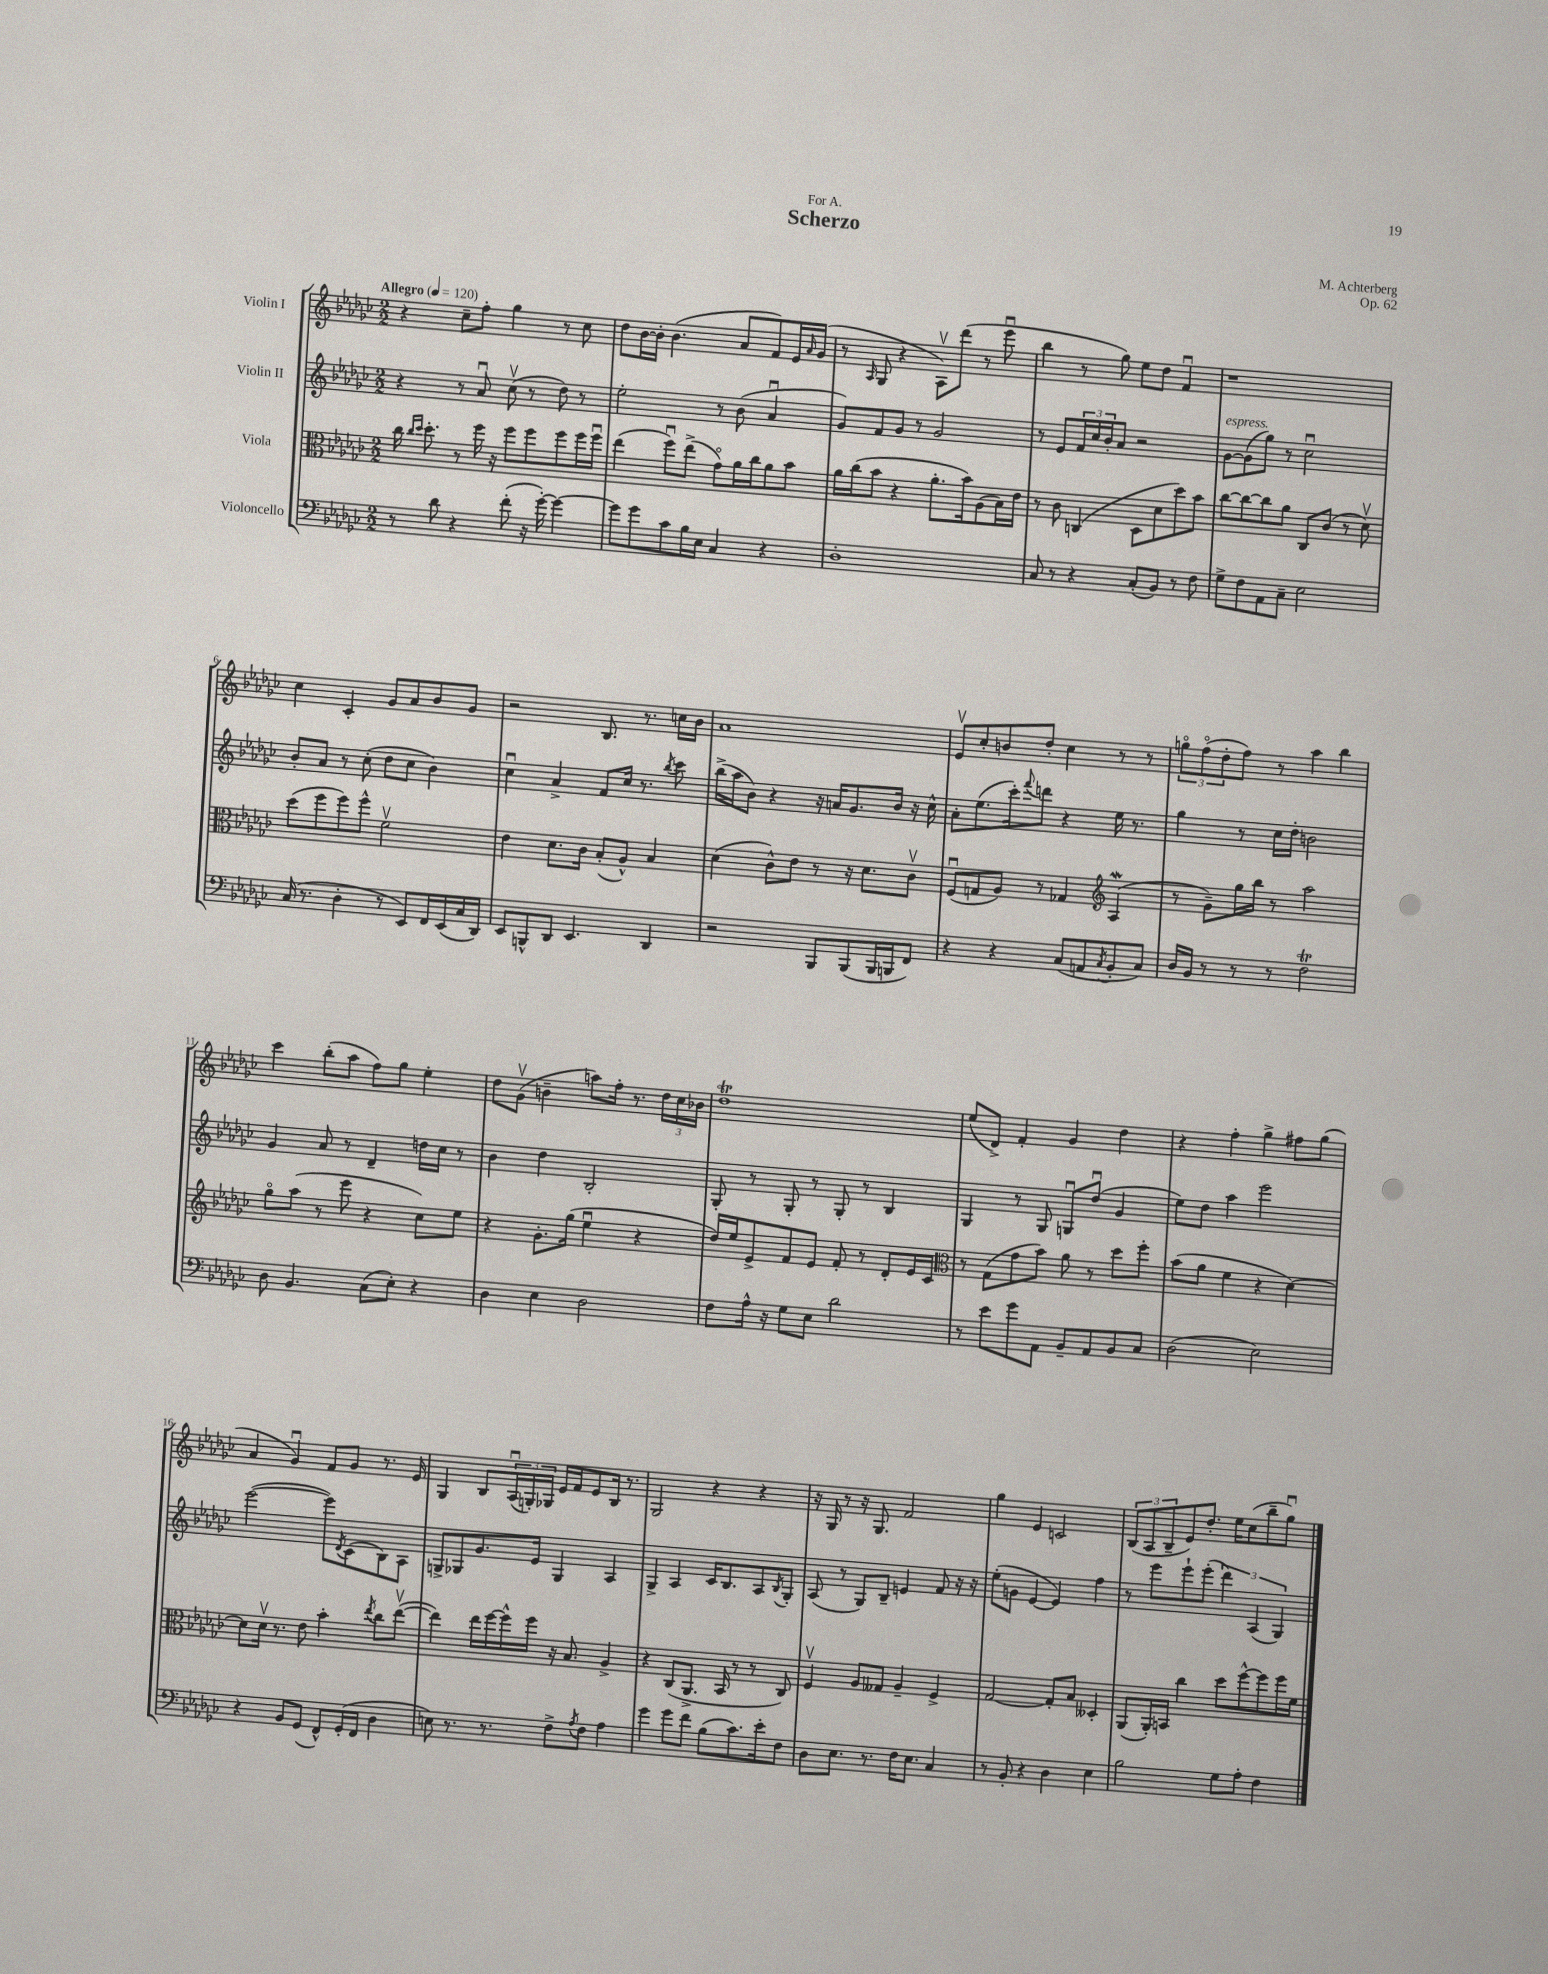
\header { title = "Scherzo" composer = "M. Achterberg" dedication = "For A." opus = "Op. 62" }
<<
\new StaffGroup <<
\new Staff = "s0" \with { instrumentName = "Violin I" } {
    \clef treble \key ges \major \numericTimeSignature \time 2/2 \tempo "Allegro" 4 = 120
    r4 ces''8-- f''8-. ges''4 r8 ces''8 |
    des''8 bes'16~ bes'16-. bes'4.( aes'8 f'8) ees'16 \grace { aes'16 } ges'16( |
    r8 \grace { aes16 } ges8 r4 aes8\upbow) des'''8( r8 ees'''8\downbow |
    bes''4 r8 ges''8) ees''8 des''8 f'4\downbow |
    r1 |
    ces''4 ces'4-. ges'8 aes'8 bes'8 ges'8 |
    r2 bes8. r8. c''16 bes'16 |
    aes'1 |
    ees'8\upbow ces''8-. b'8 des''8-. ces''4 r8 r8 |
    \tuplet 3/2 { g''8\flageolet f''8\flageolet( des''8-. } f''8) r8 aes''4 bes''4 |
    ces'''4 bes''8-.( aes''8 f''8) ges''8 ees''4-. |
    des''8 ges'8\upbow( b'4-- a''8) f''16-. r8. \tuplet 3/2 { des''16 ces''16 bes'16 } |
    des''1\trill |
    ees''8( des'8->) f'4-. ges'4 des''4 |
    r4 f''4-. ges''4-> fis''8 ges''8( |
    aes'4 ges'4\downbow) f'8 ges'8 r8. ees'16 |
    ges4 bes8 \tuplet 3/2 { aes16\downbow( g16-.) ges16 } ees'16 f'16 ees'8 bes16 r8. |
    ges2 r4 r4 |
    r16 ges16 r8 r16 ges8. f'2 |
    ges''4 ees'4 c'2 |
    \tuplet 3/2 { bes8( aes8 bes8-- } ees'8) des''8.-. ees''16 ces''8( bes''8-- ges''8\downbow) \bar "|." |
}
\new Staff = "s1" \with { instrumentName = "Violin II" } {
    \clef treble \key ges \major \numericTimeSignature \time 2/2
    r4 r8 aes'8\downbow ces''8\upbow( r8 des''8) r8 |
    ees''2-. r8 bes'8( aes'4\downbow |
    ges'8) f'8 ges'8 r8 ges'2 |
    r8 ees'8 \tuplet 3/2 { f'16 ces''16 bes'16-. } aes'8 r2 |
    ges'8~^\markup { \italic "espress." } ges'8( ges''8) r8 ces''2\downbow |
    bes'8-. aes'8 r8 ces''8-.( des''8 ces''8 bes'4) |
    ces''4\downbow aes'4-> f'8 ces''16 r8. \acciaccatura { bes''8 } ces'''8 |
    bes''16->( aes''16 bes'8) r4 r16 a'16 ges'8. bes'16 r16 ces''16-^ |
    aes'8-. ees''8.( ces'''16-.) \appoggiatura { f'''8 } d'''8 r4 ees''16 r8. |
    ges''4 r8 ces''16 des''16-. b'2 |
    ges'4 aes'8 r8 des'4-- d''16 ces''16 r8 |
    bes'4 des''4 bes2-. |
    ges8-. r8 ges8-. r8 ges8-. r8 bes4 |
    ges4 r8 ges8 g8\downbow des''8\downbow( ges'4 |
    ees''8) des''8 aes''4 ees'''2 |
    ees'''2~( ees'''8) \acciaccatura { des'8 } ces'8( bes8) aes8 |
    g8-> ges8 ges'8. ees'16 ges4 aes4 |
    ges4-> aes4 ces'16 bes8. aes8 \acciaccatura { bes8 } ges8-. |
    aes8( r8 ges8) bes8-- e'4 f'8 r16 r16 |
    ees''8-.( g'8 ees'4~ ees'4) f''4 |
    r8 ees'''8 ees'''8-! ees'''8-.( \tuplet 3/2 { des'''4) aes4( ges4) } \bar "|." |
}
\new Staff = "s2" \with { instrumentName = "Viola" } {
    \clef alto \key ges \major \numericTimeSignature \time 2/2
    ces''16 \grace { ces''16 des''16 } des''8.-. r8 f''16 r16 f''8 f''8 f''8 f''16 f''16\downbow |
    ees''4( f''8\downbow) ees''8->( ges'8\flageolet) aes'16 ces''16 aes'8 bes'8 |
    aes'16 ces''16( bes'8 r4 aes'8.-. bes'16) aes8( bes16) ees'16 |
    r8 ces'8 c4( des8 des'8 des''8) bes'8 |
    ces''8~ ces''8~ ces''8 aes'8 ces8 ces'8( r8 des'8\upbow) |
    des''8( f''8 f''8) f''8-^ f'2\upbow |
    ees'4 des'8. ces'16 bes8-.( aes8-^) bes4 |
    des'4( ces'8-^) ees'8 r8 r16 des'8. ces'8\upbow |
    f8\downbow( g8 aes8) r8 ges4 \clef treble aes4\mordent( |
    r8 ges'8--) ges''16 bes''16 r8 aes''2 |
    ges''8\flageolet aes''8( r8 ees'''8 r4 ces''8) ees''8 |
    r4 ges'8.-. ges''16( ees''4\downbow r4 |
    des''16) ees''16 ees'8-> f'8 ees'8 f'8-. r8 des'8-. ees'16 ces'16 |
    \clef alto r8 ges8( ges'8 bes'8) aes'8 r8 des''8 f''8-. |
    bes'8( aes'8 f'4 r4 des'4~) |
    des'8 des'16\upbow r8. ees'8 bes'4-. \acciaccatura { ees''8 } ces''8 ees''8~\upbow( |
    ees''4) ees''16 f''16~ f''16-^ f''16 r16 bes8. aes4-> |
    r4 ces8( aes,8.-> bes,16 r8 r8 ces8) |
    f4\upbow aes8 geses8 aes4-- f4-> |
    ges2~ ges8-. bes8 deses4-. |
    aes,8( aes,16-.) b,16 ces''4 des''8 f''8~-^ f''8 f''16 f'16 \bar "|." |
}
\new Staff = "s3" \with { instrumentName = "Violoncello" } {
    \clef bass \key ges \major \numericTimeSignature \time 2/2
    r8 des'8 r4 f'8-.( r16 ges'16~-.) ges'4~ |
    ges'8 ges'8 ces'8 bes16 ees16 ces4 r4 |
    des1-. |
    ces8 r8 r4 ces8-.( bes,8) r8 f8 |
    ges8-> f8 aes,8 ces8-- ees2 |
    ces16( r8. des4-. r8 ees,8) f,16 ees,16( ces16 des,16) |
    ees,8 b,,8-^ des,8 ees,4. des,4 |
    r2 bes,,8 bes,,8( bes,,16 b,,16 f,8) |
    r4 r4 ces8( a,8 \acciaccatura { ces8 } bes,8-. ces8) |
    des16 bes,16 r8 r8 r8 f2\trill |
    des8 bes,4. ces8( ees8-.) r4 |
    des4 ees4 des2 |
    f8 aes16-^ r16 ges8 ees8 des'2 |
    r8 ees'8 ges'8 aes,8 bes,8-- aes,8 bes,8 ces8 |
    des2( ees2) |
    r4 bes,8 ges,8( f,8-^) ges,16-.( f,16 des4 |
    e8) r8. r8. f8-> \acciaccatura { aes8 } f8 aes4 |
    ges'4 ges'8 f'8 bes8( ces'8.) ees'16-. f8 |
    des8 ees8. r8. f16 ees8. ces4 |
    r8 bes,8-. r4 des4 ees4 |
    bes2 ges8 aes8-. f4 \bar "|." |
}
>>
>>
